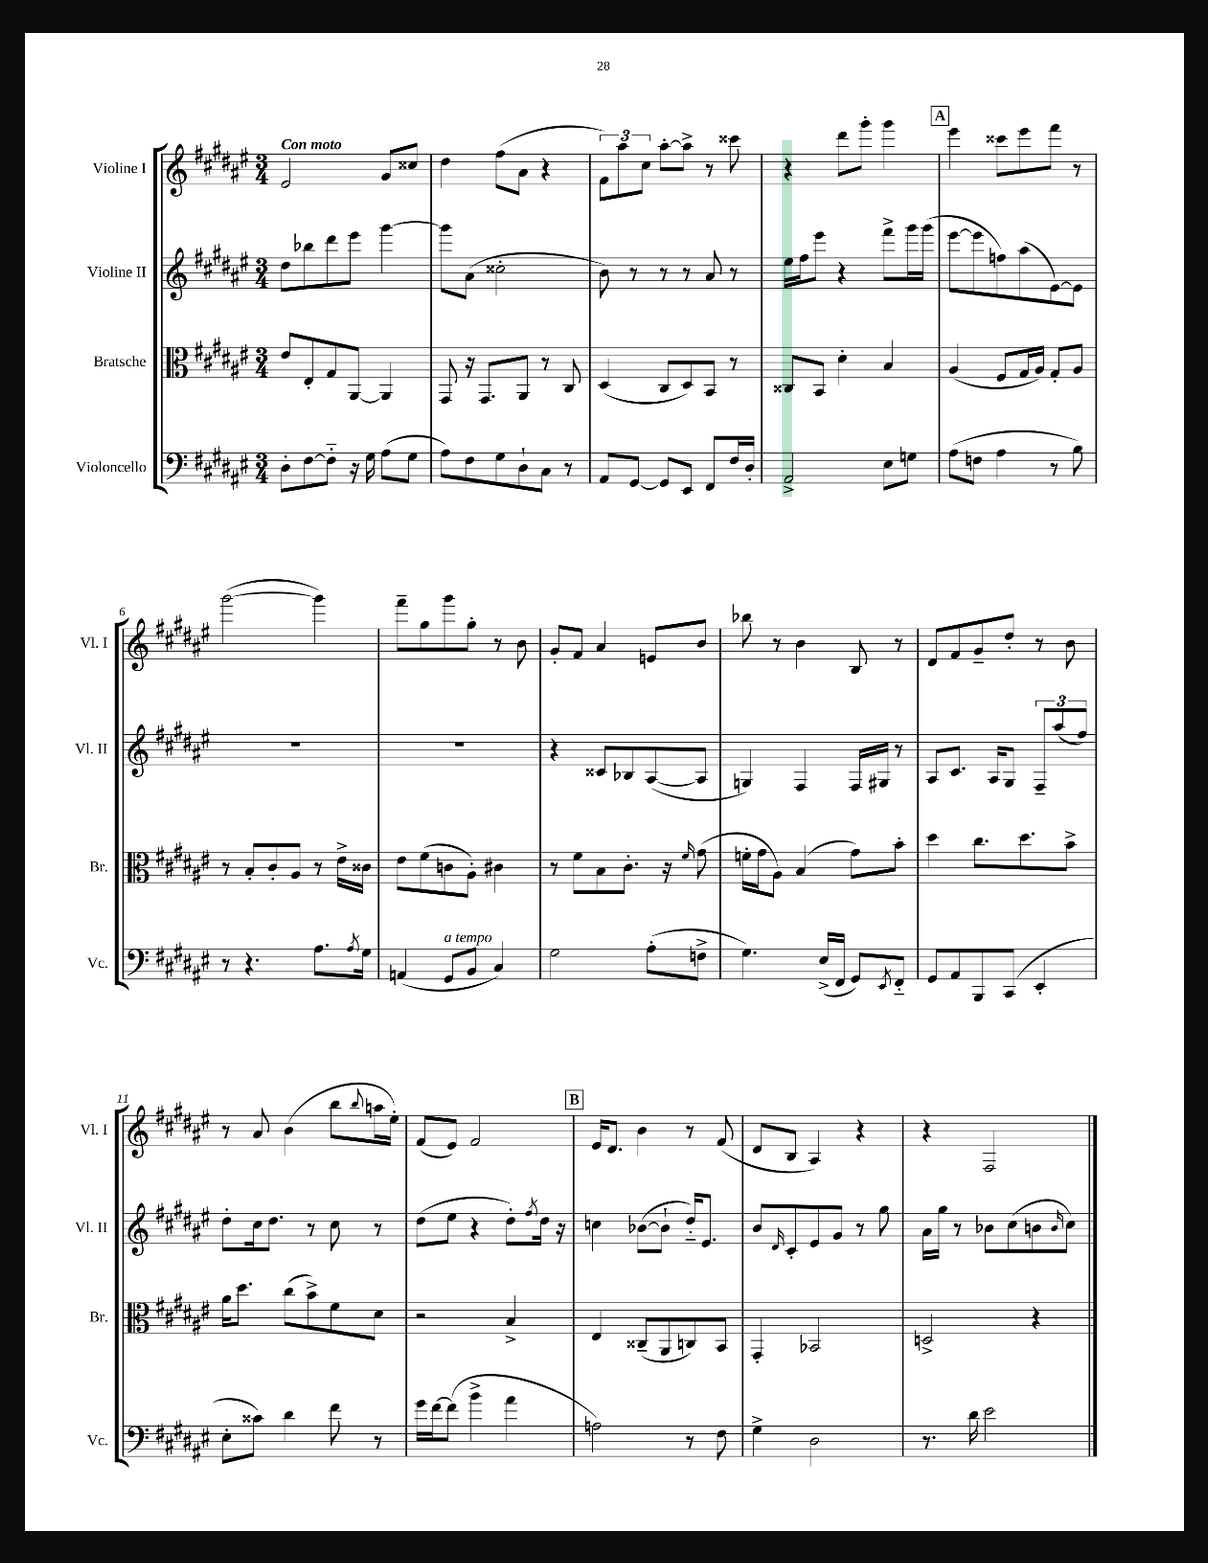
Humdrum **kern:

**kern	**kern	**kern	**kern
*staff4	*staff3	*staff2	*staff1
*clefF4	*clefC3	*clefG2	*clefG2
*k[f#c#g#d#a#e#]	*k[f#c#g#d#a#e#]	*k[f#c#g#d#a#e#]	*k[f#c#g#d#a#e#]
*M3/4	*M3/4	*M3/4	*M3/4
8D#'\L	8e#/L	8dd#\L	2e#/
[8F#\	8E#'/	8bb-\	.
8F#'~\]J	8G#/	8ddd#\	.
16r	[8AA#/J	8eee#\J	.
16G#\	.	.	.
(8A#\L	4AA#/]	[4ggg#\	8g#/L
8G#\J	.	.	8cc##/J
=	=	=	=
8A#\L)	8GG#/	8ggg#\]L	4dd#\
8F#\	16r	(8a#\J	.
.	8.GG#/L	.	.
8G#\	.	2cc##'\	(8ff#\L
8D#`\	8AA#/J	.	8a#\J
8C#\J	8r	.	4r
8r	8C#/	.	.
=	=	=	=
8AA#/L	(4D#/	8b\)	12f#\L)
.	.	.	12aa#\
[8GG#/J	.	8r	.
.	.	.	12cc#\J
8GG#/]L	8C#/L	8r	[8aa#'\L
8EE#/J	8D#/)	8r	8aa#^\]J
8FF#/L	8BB/J	8a#/	8r
16F#/L	8r	8r	8ccc##\
16D#'/JJ	.	.	.
=	=	=	=
2AA#^/	8C##/L	16ee#\LL	4r
.	.	16ff#\J	.
.	8BB/J	8eee#\J	.
.	4d#'\	4r	8ddd#\L
.	.	.	8ggg#'\J
8E#\L	4B/	8fff#^\L	4ggg#\
8G\J	.	16ggg#\L	.
.	.	(16ggg#\JJ	.
=	=	=	=
(8A#\L	(4A#/	[8eee#\L	4eee#\
8F\J	.	8eee#\]	.
4A#\	8F#/L	8ff\)	8ccc##\L
.	16G#/L	(8aa#\	8eee#\
.	16A#/JJ)	.	.
8r	8G#'/L	[8e#\)	8fff#\J
8B\)	8A#/J	8e#\]J	8r
=	=	=	=
8r	8r	2.r	([2ggg#\
4.r	8B'/L	.	.
.	8c#'/	.	.
.	8A#/J	.	.
8.A#\L	8r	.	4ggg#\])
.	16e#^\LL	.	.
8qA#/	.	.	.
16G#\Jk	16c##\JJ	.	.
=	=	=	=
(4AA/	8e#\L	2.r	8fff#~\L
.	(8f#\	.	8gg#\
8GG#/L	8c\	.	8ggg#\
8BB/J	8A#'\J)	.	8gg#'\J
4C#/)	4c#\	.	8r
.	.	.	8b\
=	=	=	=
2G#\	8r	4r	8g#'/L
.	8f#\L	.	8f#/J
.	8B\	8c##/L	4a#/
.	8.c#'\J	8B-/	.
(8A#'\L	.	([8A#/	8e/L
.	16r	.	.
.	16qqf#/	.	.
8F^\J	(8g#\	8A#/]J	8b/J
=	=	=	=
4.G#\)	16f'\LL	4G/)	8bb-\
.	16g#\J	.	.
.	8A#\J)	.	8r
.	(4B/	4F#/	4b\
(16E#^/LL	.	.	.
16FF#/JJ	.	.	.
8GG#/L)	8g#\L)	16F#/LL	8B/
.	.	16G#/JJ	.
8qEE#/	.	.	.
8FF#'~/J	8b'\J	8r	8r
=	=	=	=
8GG#/L	4dd#\	8A#/L	8d#/L
8AA#/	.	8.c#/J	8f#/
8BBB/	8.cc#\L	.	8g#~/
.	.	16A#/LK	.
(8CC#/J	.	8G#/J	8dd#'/J
.	8.dd#\	.	.
4EE#'/	.	12F#~/L	8r
.	.	(12aa#/	.
.	8b^\J	.	8b\
.	.	12ff#/J)	.
=	=	=	=
8E#'\L	16a#\LK	8dd#'\L	8r
.	8.dd#\J	.	.
8c##\J)	.	16cc#\k	8a#/
.	.	8.dd#\J	.
4d#\	(8cc#\L	.	(4b\
.	8b^\)	8r	.
8f#\	8f#\	8cc#\	8bb\L
.	.	.	8qqbb/
8r	8d#\J	8r	16aa\L
.	.	.	16ee#'\JJ)
=	=	=	=
16g#\LL	2r	(8dd#\L	(8f#/L
[16f#\J	.	.	.
(8f#\]J	.	8ee#\J	8e#/J)
4b^\	.	4r	2f#/
4a#\	4B^/	8dd#'\L)	.
.	.	8qff#/	.
.	.	16dd#\Jk	.
.	.	16r	.
=	=	=	=
2A\)	4E#/	4cc\	16e#/LK
.	.	.	8.d#/J
.	(8C##~/L	([8b-\L	4b\
.	8AA#/	8b-`\]J	.
8r	8C/)	16dd#'~/LK)	8r
.	.	8.e#/J	.
8F#\	8BB/J	.	(8f#/
=	=	=	=
4G#^\	4GG#'/	8b/L	8d#/L
.	.	16qqd#/	.
.	.	8c#'/	8B/J
2D#\	2BB-/	8e#/	4A#/)
.	.	8g#/J	.
.	.	8r	4r
.	.	8gg#\	.
=	=	=	=
8.r	2D^/	16a#\LL	4r
.	.	16gg#\JJ	.
.	.	8r	.
16d#\	.	.	.
2e#\	.	8b-\L	2F#/
.	.	(8cc#\	.
.	4r	8b\	.
.	.	16qqb/	.
.	.	8cc#\J)	.
==	==	==	==
*-	*-	*-	*-
